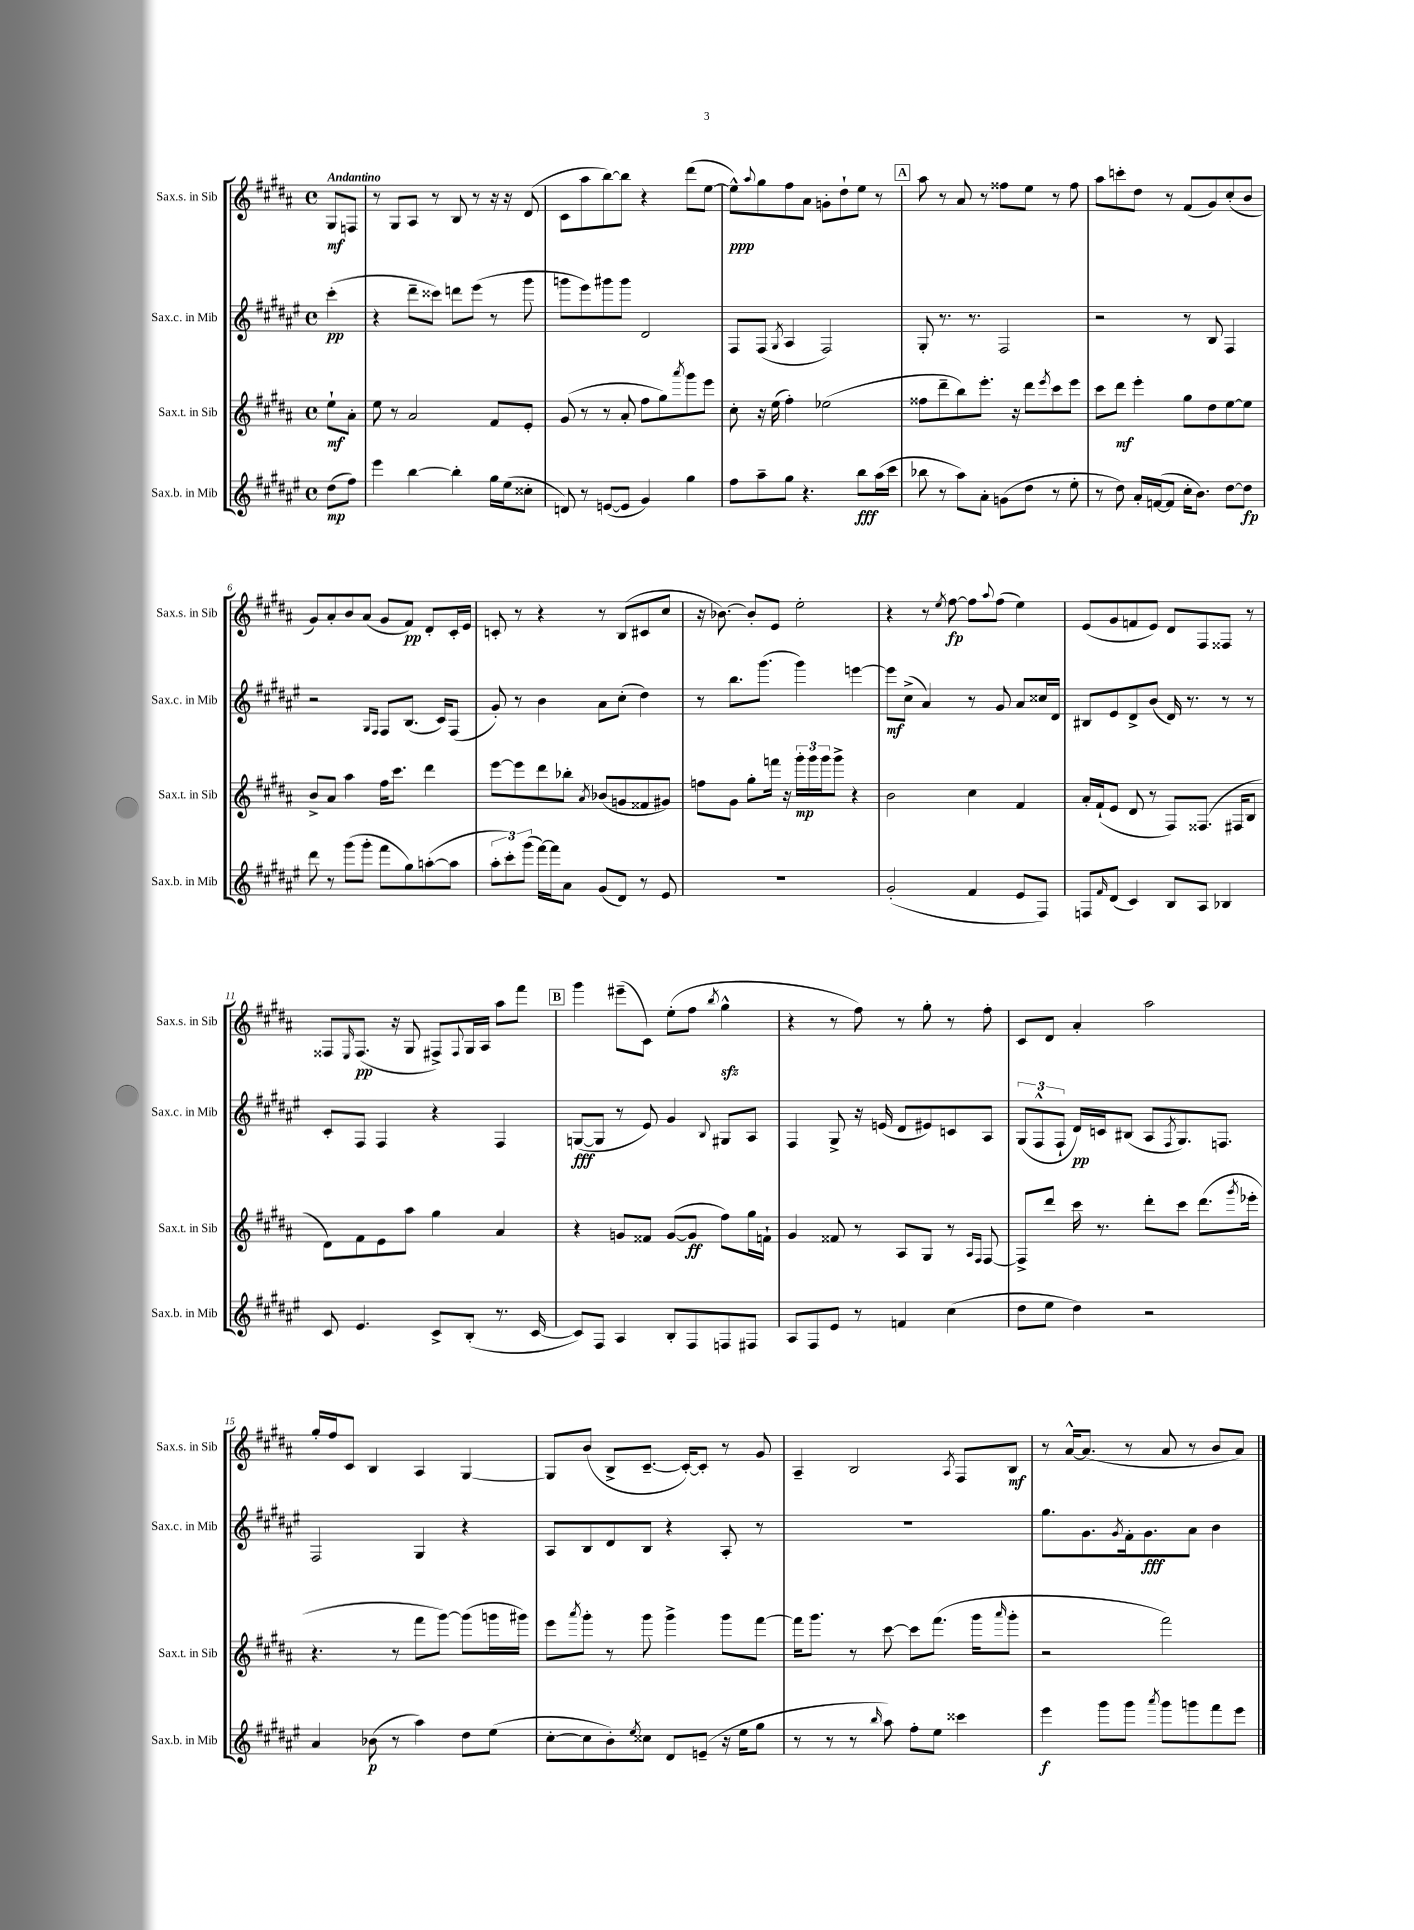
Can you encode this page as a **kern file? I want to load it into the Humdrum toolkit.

**kern	**kern	**kern	**kern
*staff4	*staff3	*staff2	*staff1
*clefG2	*clefG2	*clefG2	*clefG2
*k[f#c#g#d#a#e#]	*k[f#c#g#d#a#]	*k[f#c#g#d#a#e#]	*k[f#c#g#d#a#]
*M4/4	*M4/4	*M4/4	*M4/4
*met(c)	*met(c)	*met(c)	*met(c)
(8dd#	8ee`	(4ccc#'	8G#
8ff#)	8a#'	.	8F
=	=	=	=
4eee#	8ee	4r	8r
.	8r	.	8G#
[4bb	2a#	8ddd#~	8A#
.	.	8ccc##)	8r
4bb']	.	8ddd	8B
.	.	(8eee#	8r
16gg#	8f#	8r	16r
(16ee#	.	.	16r
8cc##'	8e'	8ggg#	(8d#
=	=	=	=
8d)	(8g#	8ggg	8c#
8r	8r	8eee#)	8aa#
([8e	8r	8ggg#	[8bb)
8e]	8a#'	8ggg#	8bb]
4g#)	8ff#	2d#	4r
.	8gg#)	.	.
.	8qaaa#	.	.
4gg#	8ggg#	.	(8ddd#
.	8eee	.	[8ee
=	=	=	=
8ff#	8cc#'	8F#	8ee^^])
.	.	.	8qqaa#
8aa#~	16r	(8F#	8gg#
.	(16ee	.	.
.	.	8qG#	.
8gg#	4ff#')	4A#	8ff#
4.r	.	.	8a#
.	(2ee-	2F#)	8g'
.	.	.	8dd#`
8bb	.	.	8ee
(16aa#	.	.	8r
16ccc#	.	.	.
=	=	=	=
8bb-	8ff##	8G#'	8aa#
8r	8ddd#~	8.r	8r
8aa#)	8bb)	.	8a#
.	.	8.r	.
8a#'	8.eee'	.	8r
(8g	.	2F#	8ff##
.	16r	.	.
8dd#	8ddd#	.	8ee
.	8qeee	.	.
8r	8ccc#	.	8r
8ee#'	8eee	.	8ff##
=	=	=	=
8r	8ccc#	2r	8aa#
8dd#)	8ddd#	.	8ccc'
16a#'	4eee'	.	8dd#
([16f	.	.	.
8f]	.	.	8r
16cc#'	8gg#	8r	(8f#
8.b)	.	.	.
.	8dd#	8B	8g#)
[8dd#	[8ee	4F#	(8cc#'
8dd#]	8ee]	.	8b
=	=	=	=
8ddd#	8b^	2r	8g#)
8r	8a#	.	8a#'
(8ggg#	4aa#	.	8b
8ggg#'	.	.	(8a#
.	.	16qqG#	.
.	.	16qqF#	.
8fff#	16ff#	8F#	8g#
.	8.ccc#	.	.
8gg#)	.	(8.B	8f#)
([8aa'	4ddd#	.	8d#'
.	.	16c#)	.
8aa]	.	(8F#	16c#'
.	.	.	16e
=	=	=	=
12aa#'	[8eee	8g#')	8c'
12ccc#')	.	.	.
.	8eee]	8r	8r
(12ggg#	.	.	.
[16fff#)	8ddd#	4b	4r
16fff#]	.	.	.
8a#	8bb-'	.	.
.	8qa#	.	.
(8g#	(8b-	8a#	8r
8d#)	8g	(8cc#'	(8B
8r	8f##	4dd#)	8c#
8e#	8g#)	.	8cc#
=	=	=	=
1r	8ff	8r	16r
.	.	.	[8.b-)
.	8g#	8.bb	.
.	8gg#'	.	8b-']
.	.	(8.ggg#	.
.	16fff	.	8e
.	16r	.	.
.	24ggg#'	4ggg#)	2ee'
.	24ggg#	.	.
.	24ggg#	.	.
.	8ggg#^	.	.
.	4r	[4eee	.
=	=	=	=
(2g#'	2b	8eee]	4r
.	.	(8cc#^	.
.	.	4a#)	8r
.	.	.	8qee
.	.	.	[8ff#
4f#	4cc#	8r	8ff#]
.	.	.	8qqaa#
.	.	8g#	(8ff#
8e#	4f#	8a#	4ee)
8F#)	.	16cc##	.
.	.	16d#	.
=	=	=	=
8F	16a#'	8B#	(8e
.	(16f#`	.	.
16qqf#	.	.	.
(8d#	8e	8e#	8g#
4c#)	8d#	8d#^	8f
.	8r	(8b	8e)
8B	8F#)	16d#)	8d#
.	.	8.r	.
8A#	(8.F##	.	8F#
4B-	.	8r	8F##
.	16F#	.	.
.	8B	8r	8r
=	=	=	=
8c#	8d#)	8c#'	8F##
.	.	.	16qqE
4.e#	8f#	8F#	(8.F##
.	8e	4F#	.
.	.	.	16r
.	8aa#	.	8G#
8c#^	4gg#	4r	8F#^)
.	.	.	8qqF#
(8B'	.	.	16G#
.	.	.	16A#
8.r	4a#	4F#	8aa#
.	.	.	8fff#
[16c#	.	.	.
=	=	=	=
8c#])	4r	([8G	4ggg#
8F#	.	8G]	.
4A#	8g	8r	(8eee#~
.	8f##	8e#)	8c#)
8B'	([8g	4g#	(8ee'
8F#	8g]	.	8ff#
.	.	8qqB	8qbb
8F	8ff#)	8G#	4gg#^^
8F#	16gg#	8A#	.
.	16f`	.	.
=	=	=	=
8A#	4g#	4F#	4r
8F#	.	.	.
8e#	8f##	8G#^	8r
8r	8r	16r	8ff#)
.	.	(16e	.
4f	8A#	8d#	8r
.	8G#	8e#)	8gg#'
(4cc#	8r	8c	8r
.	16qqA#	.	.
.	16qqF#	.	.
.	[8F#	8A#	8ff#'
=	=	=	=
8dd#	8F#^]	(12G#	8c#
.	.	12F#^^	.
8ee#	8ddd#	.	8d#
.	.	12F#`	.
4dd#)	16ccc#	16d#)	4a#'
.	8.r	16c	.
.	.	(8B#	.
2r	8ddd#'	8A#	2aa#
.	.	8qF#	.
.	8ccc#	8.G#)	.
.	(8.ddd#	.	.
.	.	8.F	.
.	8qggg#	.	.
.	16eee-'	.	.
=	=	=	=
4a#	4.r	2F#	16gg#'
.	.	.	16ff#
.	.	.	8c#
(8b-	.	.	4B
8r	8r	.	.
4aa#)	8fff#	4G#	4A#
.	[8ggg#)	.	.
8dd#	(8ggg#]	4r	[4G#
(8ee#	16ggg	.	.
.	16ggg#)	.	.
=	=	=	=
[8cc#'	8eee	8A#	8G#]
.	8qaaa#	.	.
8cc#]	8ggg#'	8B	(8b
8b')	8r	8d#	8B^
8qee#	.	.	.
8cc##	8ggg#	8B	[8.c#~
8d#	4ggg#^	4r	.
.	.	.	16c#'_)
(8e~	.	.	8c#']
16r	8ggg#	8A#'	8r
16ee#	.	.	.
8gg#	[8fff#	8r	8g#
=	=	=	=
8r	16fff#]	1r	4A#~
.	8.ggg#	.	.
8r	.	.	.
8r	8r	.	2B
16qqbb	.	.	.
8aa#)	[8ccc#	.	.
8ff#'	8ccc#]	.	.
8ee#	(8.fff#	.	.
.	.	.	8qA#
4ccc##	.	.	8F#
.	16ggg#	.	.
.	16qqaaa#	.	.
.	8ggg#'	.	8B
=	=	=	=
4eee#	2r	8.gg#	8r
.	.	.	[16a#^^
.	.	8.g#	(8.a#]
8ggg#	.	.	.
.	.	8qg#	.
8ggg#	.	16f#'	8r
.	.	8.g#	.
8qaaa#	.	.	.
8ggg#	2fff#)	.	8a#
8ggg	.	8a#	8r
8fff#	.	4b	8b
8eee#	.	.	8a#)
==	==	==	==
*-	*-	*-	*-
